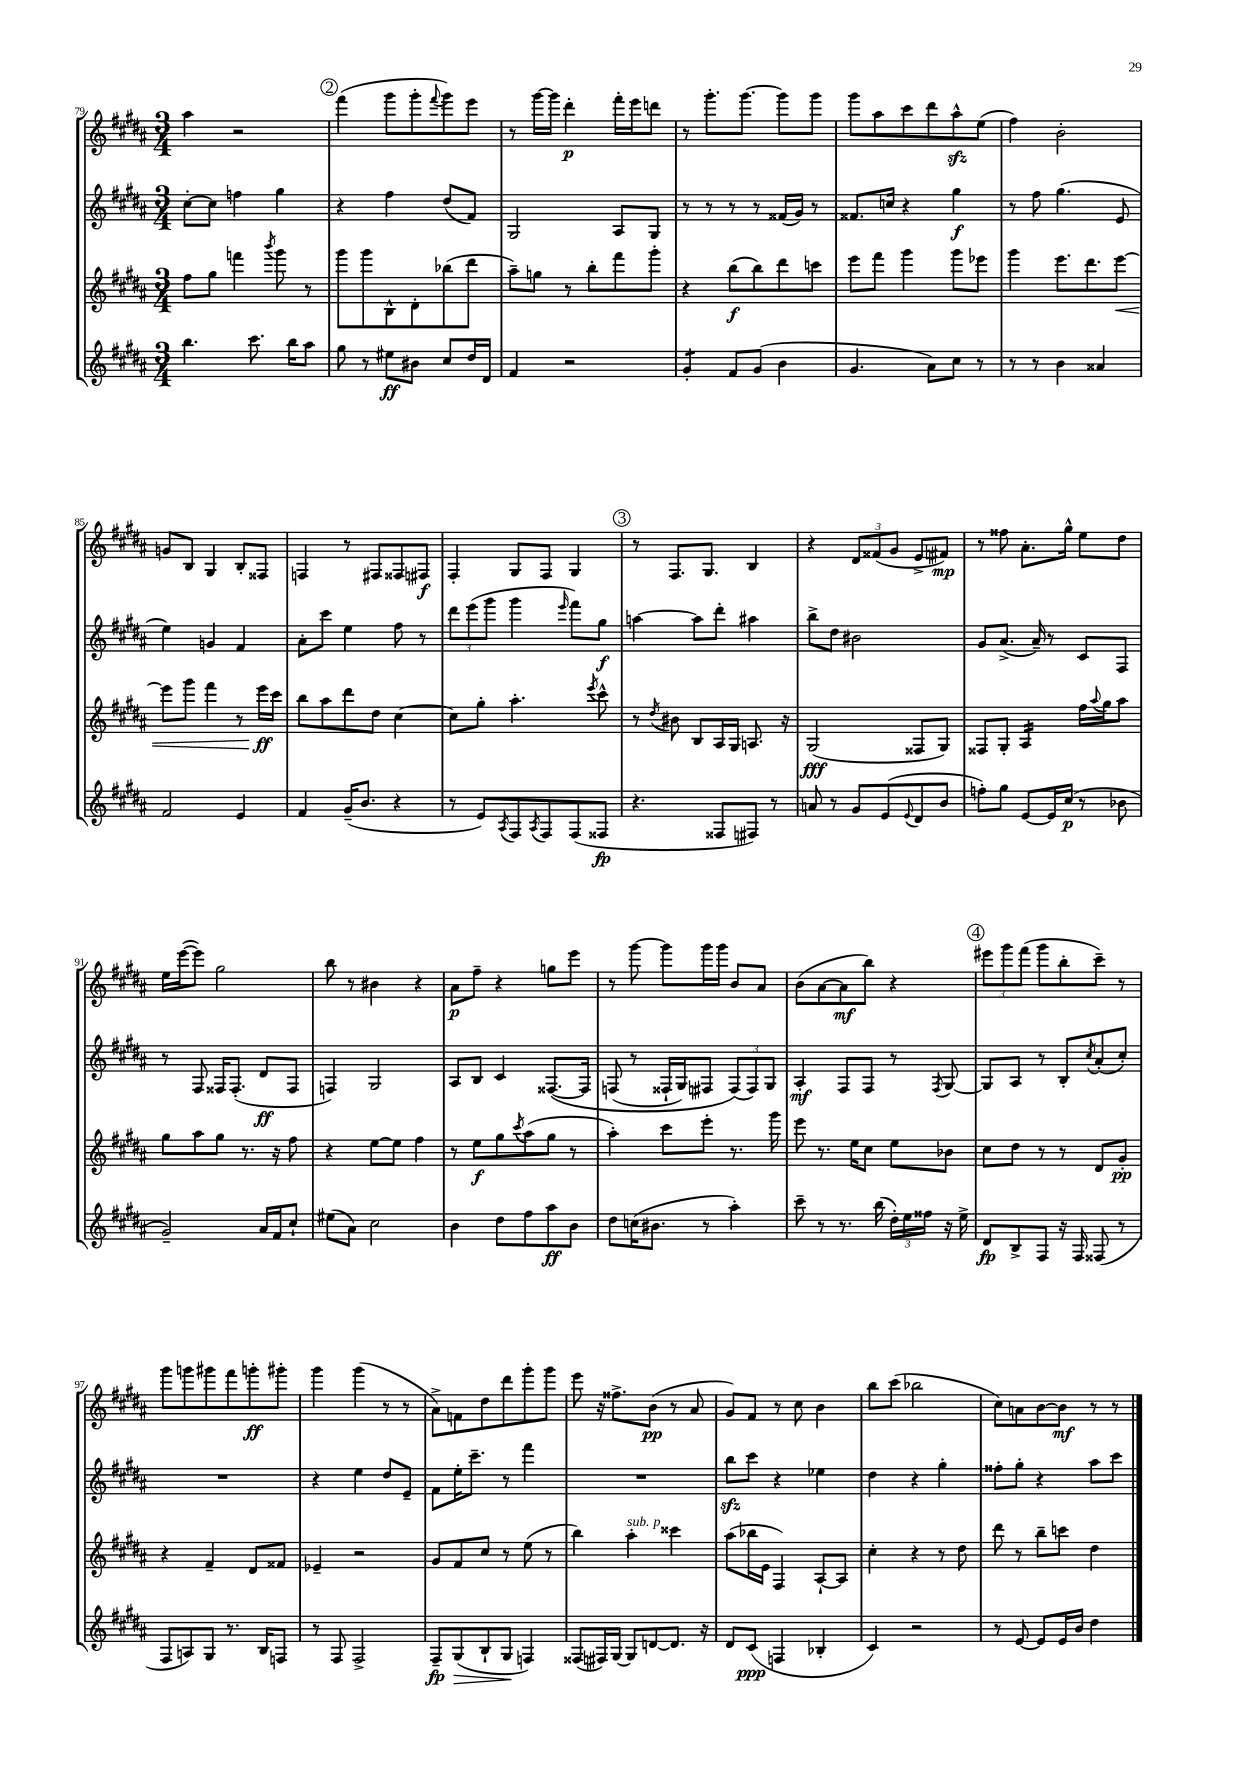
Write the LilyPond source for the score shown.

<<
\new StaffGroup <<
\new Staff = "s0" {
    \clef treble \key b \major \numericTimeSignature \time 3/4
    ais''4 r2 |
    \mark \markup { \circle "2" } fis'''4( gis'''8 gis'''8-. \appoggiatura { fis'''8 } gis'''8) e'''8 |
    r8 gis'''16~ gis'''16 dis'''4-.\p fis'''16-. e'''16 d'''8 |
    r8 gis'''8.-. gis'''8.~ gis'''8 gis'''8 |
    gis'''8 ais''8 cis'''8 dis'''8 ais''8-^\sfz e''8( |
    fis''4) b'2-. |
    g'8 b8 gis4 b8-. fisis8 |
    f4 r8 fis8 fisis8 fis8\f |
    fis4-. gis8 fis8 gis4 |
    \mark \markup { \circle "3" } r8 fis8. gis8. b4 |
    r4 \tuplet 3/2 { dis'8 fisis'8( gis'8 } e'8-> fis'8\mp) |
    r8 fisis''8 ais'8.-. gis''16-^ e''8 dis''8 |
    e''16 e'''16~( e'''8) gis''2 |
    b''8 r8 bis'4 r4 |
    ais'8\p fis''8-- r4 g''8 e'''8 |
    r8 gis'''8~ gis'''8 gis'''16 gis'''16 b'8 ais'8 |
    b'8( ais'8~ ais'8\mf b''8) r4 |
    \mark \markup { \circle "4" } \tuplet 3/2 { eis'''8 gis'''8 fis'''8( } gis'''8 b''8-. cis'''8--) r8 |
    gis'''8 g'''8 gis'''8 fis'''8 g'''8-.\ff gis'''8-. |
    gis'''4 gis'''4( r8 r8 |
    ais'8->) f'8 dis''8 dis'''8 gis'''8-. gis'''8 |
    e'''8 r16 fisis''8.-> b'8\pp( r8 ais'8 |
    gis'8) fis'8 r8 cis''8 b'4 |
    b''8 cis'''8( bes''2 |
    cis''8) a'8 b'8~ b'8\mf r8 r8 \bar "|." |
}
\new Staff = "s1" {
    \clef treble \key b \major \numericTimeSignature \time 3/4
    cis''8~-. cis''8 f''4 gis''4 |
    \mark \markup { \circle "2" } r4 fis''4 dis''8( fis'8) |
    gis2 ais8 gis8 |
    r8 r8 r8 r8 fisis'16( gis'16) r8 |
    fisis'8. c''16 r4 gis''4\f |
    r8 fis''8 gis''4.( e'8 |
    e''4) g'4 fis'4 |
    ais'8-. cis'''8 e''4 fis''8 r8 |
    \tuplet 3/2 { dis'''8 e'''8( gis'''8 } gis'''4 \grace { e'''16 } fis'''8) gis''8\f |
    \mark \markup { \circle "3" } a''4~ a''8 dis'''8-. ais''4 |
    b''8-> dis''8 bis'2 |
    gis'8 ais'8.->( ais'16--) r8 cis'8 fis8 |
    r8 fis8 fisis16 fisis8.-.( dis'8\ff fisis8 |
    f4) gis2 |
    ais8 b8 cis'4 fisis8.~\( fisis16 |
    f8( r8 fisis16-! gis16) fis8 \tuplet 3/2 { fis8(\) fis8) gis8 } |
    ais4-.\mf fis8 fis8 r8 \acciaccatura { fis8 } gis8~ |
    \mark \markup { \circle "4" } gis8 ais8 r8 b8-. \acciaccatura { cis''8 } ais'8-.( cis''8-.) |
    R2. |
    r4 e''4 dis''8 e'8-- |
    fis'8 e''16-. cis'''8.-- r8 fis'''4 |
    R2. |
    b''8\sfz cis'''8 r4 ees''4 |
    dis''4 r4 gis''4-. |
    fisis''8-. gis''8-. r4 ais''8 cis'''8 \bar "|." |
}
\new Staff = "s2" {
    \clef treble \key b \major \numericTimeSignature \time 3/4
    fis''8 gis''8 f'''4 \acciaccatura { b'''8 } gis'''8 r8 |
    \mark \markup { \circle "2" } gis'''8 gis'''8 b8-^ dis'8-. bes''8( dis'''8 |
    ais''8--) g''8 r8 b''8-. fis'''8 gis'''8-. |
    r4 b''8\f( b''8) dis'''8 c'''8 |
    e'''8 fis'''8 gis'''4 gis'''8 ees'''8 |
    gis'''4 e'''8. dis'''8. e'''8~\< |
    e'''8 gis'''8 fis'''4 r8 e'''16\ff\! cis'''16 |
    b''8 ais''8 dis'''8 dis''8 cis''4~ |
    cis''8 gis''8-. ais''4.-. \acciaccatura { e'''8 } cis'''8-^ |
    \mark \markup { \circle "3" } r8 \acciaccatura { dis''8 } bis'8 b8 ais16 gis16 a8. r16 |
    gis2\fff( fisis8 gis8) |
    fisis8 gis8-. ais4:16 fis''16 \appoggiatura { ais''8 } gis''16 ais''8 |
    gis''8 ais''8 gis''8 r8. r16 fis''8 |
    r4 e''8~ e''8 fis''4 |
    r8 e''8\f gis''8 \acciaccatura { cis'''8 } ais''8( gis''8 r8 |
    ais''4-.) cis'''8 e'''8-. r8. gis'''16 |
    e'''8 r8. e''16 cis''8 e''8 bes'8 |
    \mark \markup { \circle "4" } cis''8 dis''8 r8 r8 dis'8 gis'8-.\pp |
    r4 fis'4-- dis'8 fisis'8 |
    ees'4-- r2 |
    gis'8 fis'8 cis''8 r8 e''8( r8 |
    b''4) ais''4-.^\markup { \italic "sub. p" } cisis'''4 |
    ais''8( bes''16 e'16 fis4) ais8~-! ais8 |
    cis''4-. r4 r8 dis''8 |
    dis'''8 r8 b''8-- c'''8 dis''4 \bar "|." |
}
\new Staff = "s3" {
    \clef treble \key b \major \numericTimeSignature \time 3/4
    b''4. cis'''8. b''16 ais''8 |
    \mark \markup { \circle "2" } gis''8 r8 eis''8\ff bis'8 cis''8 dis''16 dis'16 |
    fis'4 r2 |
    gis'4:8-. fis'8 gis'8( b'4 |
    gis'4. ais'8) cis''8 r8 |
    r8 r8 b'4 aisis'4 |
    fis'2 e'4 |
    fis'4 gis'16--( b'8. r4 |
    r8 e'8) \acciaccatura { ais8 } fis8 \acciaccatura { ais8 } fis8 fis8( fisis8\fp |
    \mark \markup { \circle "3" } r4. fisis8 fis8) r8 |
    a'8 r8 gis'8 e'8( \appoggiatura { e'8 } dis'8 b'8 |
    f''8-.) gis''8 e'8~ e'16 cis''16\p( r8 bes'8 |
    gis'2--) ais'16 fis'16 cis''8-! |
    eis''8( ais'8) cis''2 |
    b'4 dis''8 fis''8 ais''8\ff b'8 |
    dis''8 c''16( bis'8. r8 ais''4-.) |
    cis'''8-- r8 r8. b''16( \tuplet 3/2 { dis''16-.) e''16 fisis''16 } r16 e''16-> |
    \mark \markup { \circle "4" } dis'8\fp b8-> fis8 r16 fis16 fisis8( r8 |
    fis8 a8) gis8 r8. b16 f8 |
    r8 fis8 fis2-> |
    fis8--\fp gis8\>( b8-! gis8\! f4) |
    fisis8( fis16) gis16~ gis8 d'8~ d'8. r16 |
    dis'8 cis'8\ppp( f4 bes4-. |
    cis'4) r2 |
    r8 e'8~ e'8 e'16 b'16 dis''4 \bar "|." |
}
>>
>>
\layout { \context { \Score currentBarNumber = #79 } }
